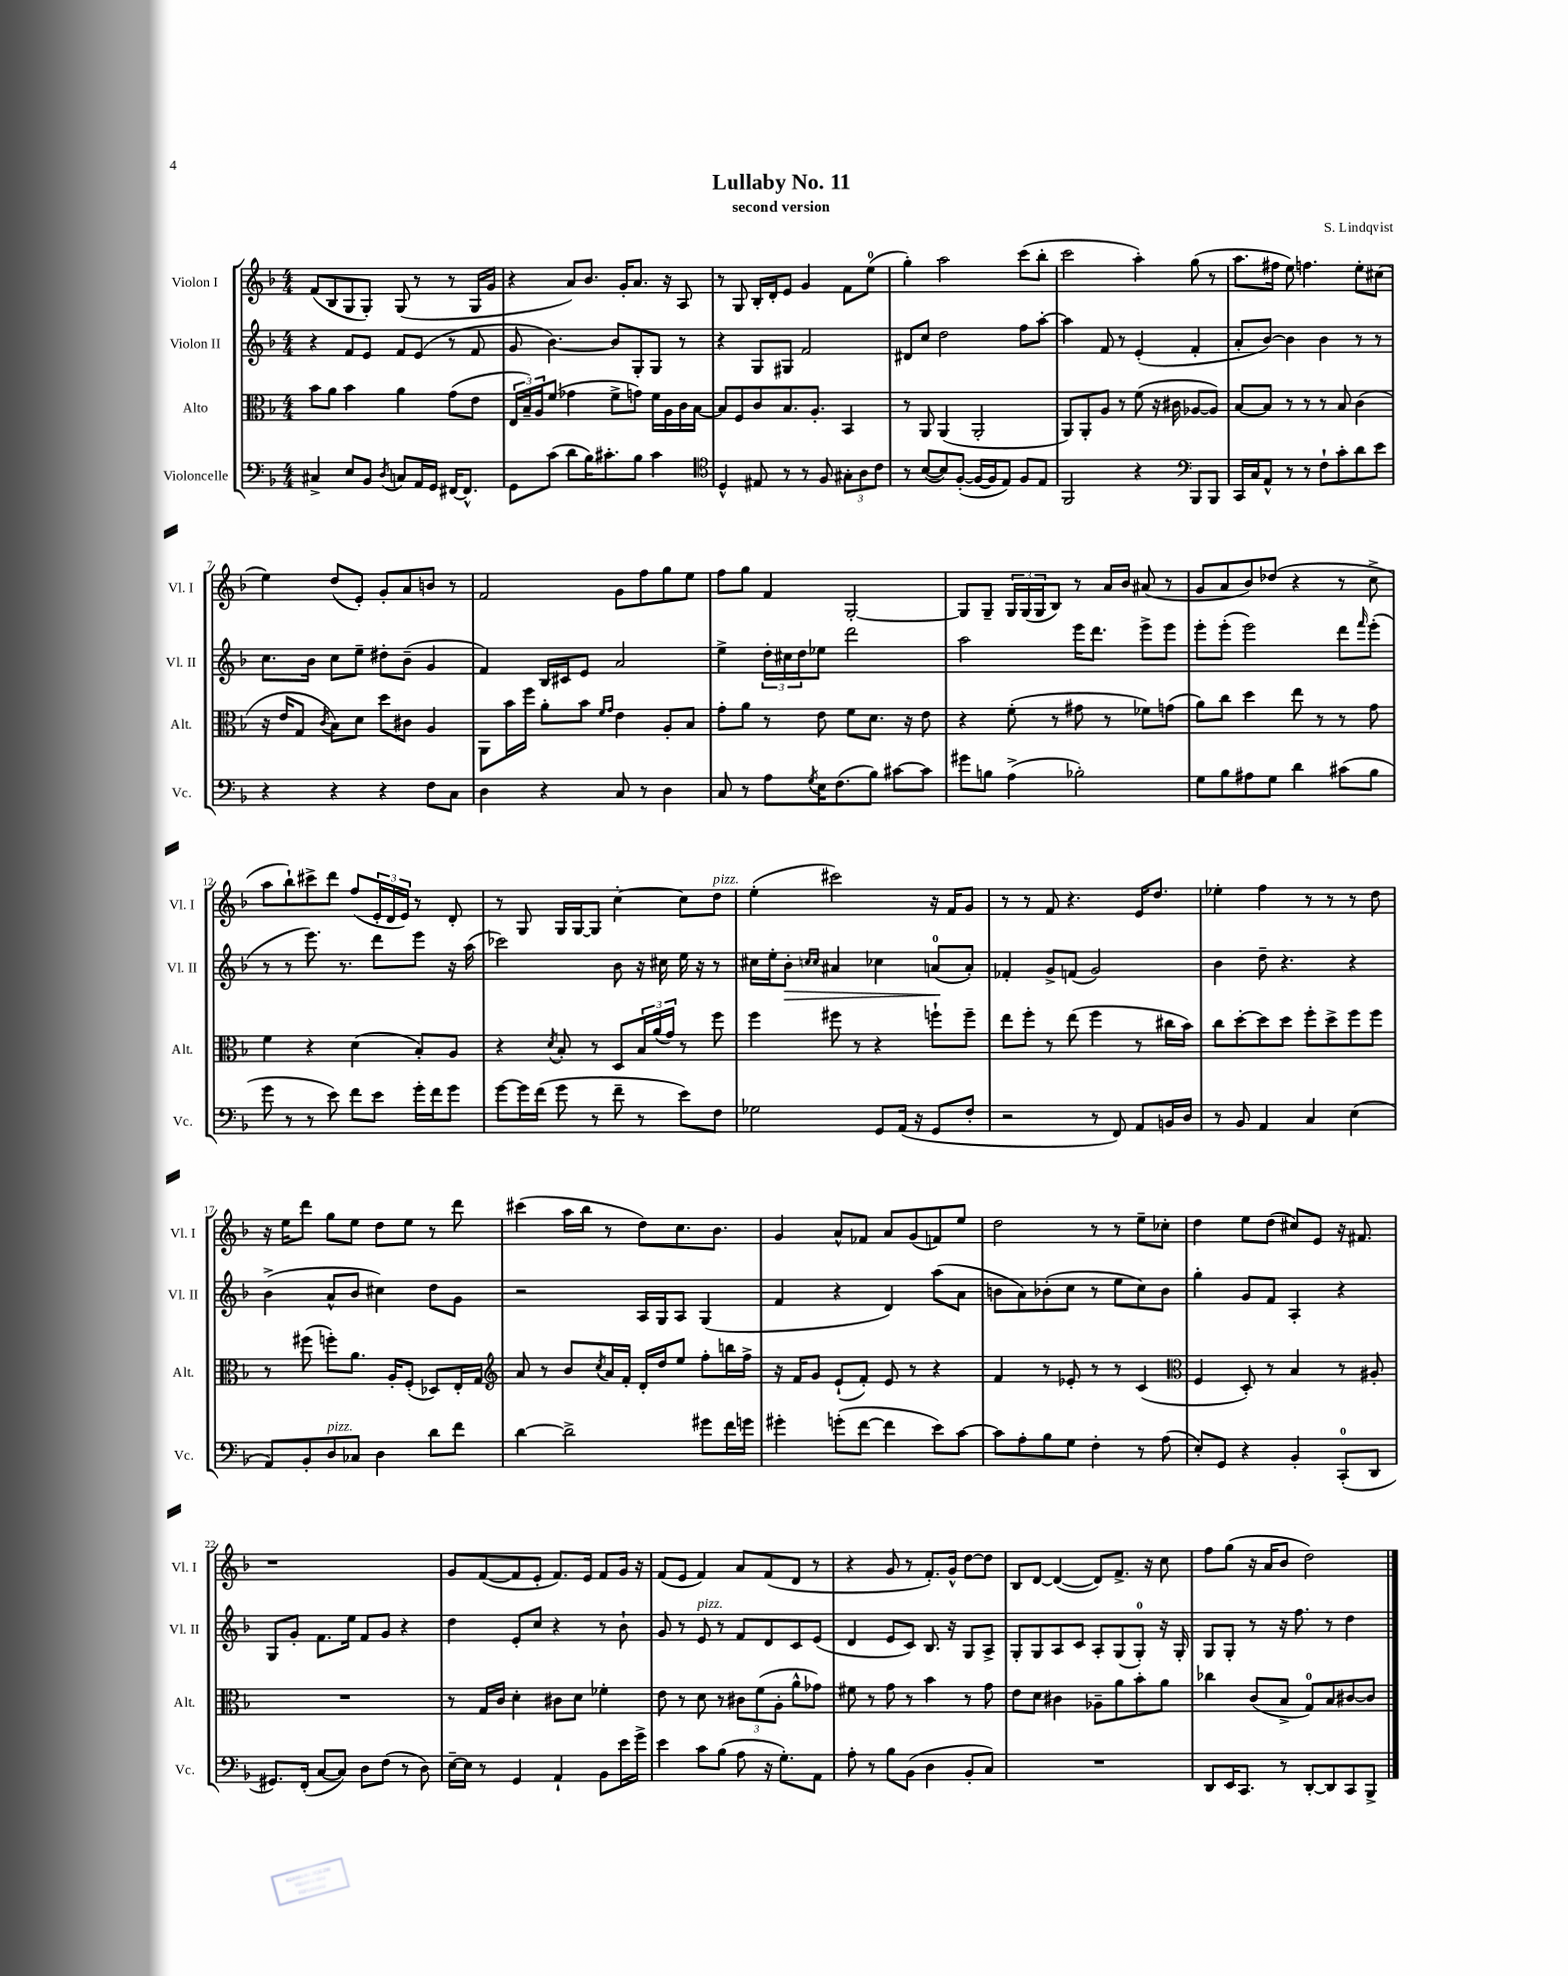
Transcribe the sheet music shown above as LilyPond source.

\header { title = "Lullaby No. 11" composer = "S. Lindqvist" subtitle = "second version" }
<<
\new StaffGroup <<
\new Staff = "s0" \with { instrumentName = "Violon I" shortInstrumentName = "Vl. I" } {
    \clef treble \key f \major \numericTimeSignature \time 4/4
    f'8( bes8 g8 g8-.) g8( r8 r8 g16 g'16 |
    r4 a'8) bes'8. g'16-. a'8. r16 a8 |
    r8 g8 bes16-. d'16-. e'8 g'4 f'8 e''8-0( |
    g''4-.) a''2 c'''8( bes''8-. |
    c'''2 a''4-.) g''8( r8 |
    a''8. fis''16 e''8) f''4. e''8-. cis''8( |
    e''4) d''8( e'8-.) g'8-. a'8 b'8 r8 |
    f'2 g'8 f''8 g''8 e''8 |
    f''8 g''8 f'4 g2~-. |
    g8 g8-- \tuplet 3/2 { g16 g16( g16 } bes8) r8 a'16 bes'16 ais'8( r8 |
    g'8 a'8 bes'8) des''8( r4 r8 c''8-> |
    a''8 bes''8-!) cis'''8-> d'''8 f''8( \tuplet 3/2 { e'16-. d'16 e'16) } r8 d'8-. |
    r8 g8 g16 g16~ g8 c''4~-. c''8 d''8^\markup { \italic "pizz." } |
    e''4-.( cis'''2) r16 f'16 g'8 |
    r8 r8 f'8 r4. e'16 d''8. |
    ees''4-. f''4 r8 r8 r8 d''8 |
    r16 e''16 d'''8 g''8 e''8 d''8 e''8 r8 d'''8 |
    cis'''4( a''16 bes''16 r8 d''8) c''8. bes'8. |
    g'4 a'8-^ fes'8 a'8 g'8( f'8) e''8 |
    d''2 r8 r8 e''8-- ces''8-. |
    d''4 e''8 d''8( cis''8) e'8 r16 fis'8. |
    r1 |
    g'8 f'8~( f'8 e'8-. f'8.) e'16 f'8 g'16 r16 |
    f'8( e'8 f'4) a'8 f'8( d'8 r8 |
    r4 g'8 r8 f'8.-.) g'16-^ d''8~ d''8 |
    bes8 d'8~ d'4~( d'8) f'8.-> r16 c''8 |
    f''8 g''8( r16 a'16 bes'8 d''2) \bar "|." |
}
\new Staff = "s1" \with { instrumentName = "Violon II" shortInstrumentName = "Vl. II" } {
    \clef treble \key f \major \numericTimeSignature \time 4/4
    r4 f'8 e'8 f'8 e'8( r8 f'8 |
    g'8 bes'4.~) bes'8 g8-. g8 r8 |
    r4 g8 gis8 f'2 |
    dis'8 c''8 d''2 f''8 a''8~-. |
    a''4 f'8 r8 e'4-.( f'4-. |
    a'8-. bes'8~) bes'4 bes'4 r8 r8 |
    c''8. bes'16 c''8 e''8-- dis''8-. bes'8--( g'4 |
    f'4) bes16 cis'16 e'8 a'2 |
    e''4-> \tuplet 3/2 { d''16-. cis''16 d''16 } ees''8 d'''2 |
    a''2 e'''16 d'''8. e'''8-> e'''8 |
    e'''8-. e'''8-.( e'''2) d'''8 \grace { f'''16 } e'''8-.( |
    r8 r8 e'''8.) r8. d'''8 e'''8 r16 a''16( |
    ces'''2) bes'8 r16 cis''16 e''16 r16 r8 |
    cis''16 e''16-. bes'8-.\> \grace { c''16 c''16 } ais'4 ces''4 a'8-0\!( a'8-.) |
    fes'4-. g'8-> f'8( g'2) |
    bes'4 d''8-- r4. r4 |
    bes'4->( a'8-^ bes'8 cis''4) d''8 g'8 |
    r2 a16 g16 a8 g4( |
    f'4 r4 d'4) a''8( a'8 |
    b'8 a'8) bes'8-.( c''8 r8 e''8 c''8) bes'8 |
    g''4-. g'8 f'8 a4-. r4 |
    g8 g'8-. f'8. e''16 f'8 g'8 r4 |
    d''4 e'8-. c''8 r4 r8 bes'8-! |
    g'8 r8 e'8^\markup { \italic "pizz." } r8 f'8 d'8 c'8 e'8( |
    d'4 e'8 c'8) bes8. r16 g8 a8-> |
    g8-. g8 a8 c'8 a8-. g8( g8-0-.) r16 g16-. |
    g8 g8-. r8 r16 f''8. r8 d''4 \bar "|." |
}
\new Staff = "s2" \with { instrumentName = "Alto" shortInstrumentName = "Alt." } {
    \clef alto \key f \major \numericTimeSignature \time 4/4
    bes'8 a'8 bes'4 a'4 g'8( e'8 |
    \tuplet 3/2 { e16 bes16--) a16 } f'8( ges'4 f'8-> g'8) f'16 a16 c'16 bes16~ |
    bes8 f8 c'8 bes8. a8.-. bes,4 |
    r8 a,8 a,4( a,2-. |
    a,8) a,8-. a8 r8 f'8( r16 cis'16 aes8~ aes8) |
    bes8~ bes8 r8 r8 r8 bes8 c'4( |
    r16 e'16 g8 \acciaccatura { c'8 } bes8) d'8 d''8 cis'8 a4 |
    a,8 bes'16 f''16 a'8-. bes'8 \grace { f'16 g'16 } e'4 a8-. bes8 |
    g'8-. a'8 r8 e'8 f'8 d'8. r16 e'8 |
    r4 f'8-.( r8 gis'8 r8 fes'8) g'8( |
    a'8) c''8 d''4 e''8 r8 r8 g'8 |
    f'4 r4 d'4( bes8-.) a8 |
    r4 \acciaccatura { d'8 } bes8-. r8 d8 \tuplet 3/2 { bes16 a'16( g'16) } r8 f''8 |
    f''4 fis''8 r8 r4 f''8-! f''8-- |
    e''8 f''8-. r8 e''8( f''4 r8 cis''16 bes'16) |
    c''8 d''8~-. d''8 d''8 f''8-. d''8-> f''8 f''8 |
    r8 fis''8( f''8-.) a'8. a16-. f8-.( des8) e16-. g16 |
    \clef treble a'8 r8 bes'8 \acciaccatura { c''8 } a'16 f'16-. d'16-. d''16 e''8 f''8-. b''16 f''16-> |
    r16 f'16 g'8 e'8-!( f'8-.) e'8 r8 r4 |
    f'4 r8 ees'8-. r8 r8 c'4( |
    \clef alto f4 d8-.) r8 bes4 r8 ais8-. |
    R1 |
    r8 g16 c'16 d'4-. cis'8 d'8 fes'4-. |
    e'8 r8 d'8 r8 \tuplet 3/2 { cis'8 f'8( a8-. } a'8-^ ges'8) |
    fis'8 r8 g'8 r8 bes'4 r8 g'8 |
    e'8 d'8 cis'4 aes8-- a'8 bes'8-. a'8 |
    ces''4 c'8( bes8-> g8-0) bes8 cis'8~ cis'8 \bar "|." |
}
\new Staff = "s3" \with { instrumentName = "Violoncelle" shortInstrumentName = "Vc." } {
    \clef bass \key f \major \numericTimeSignature \time 4/4
    cis4-> e8 bes,8 \acciaccatura { d8 } c8 a,16 g,16 fis,16~ fis,8.-^ |
    g,8 c'8( d'8 bes16) cis'8.-. bes8 cis'4 |
    \clef tenor d4-^ eis8 r8 r8 f8 \tuplet 3/2 { gis8-. a8 c'8 } |
    r8 bes8~( bes8) f8~-.( f16~ f16 e8) f8 e8 |
    f,2 r4 \clef bass bes,,8 bes,,8 |
    c,16 c16 a,8-^ r8 r8 f8-! c'8-. d'8 e'8 |
    r4 r4 r4 f8 c8 |
    d4 r4 c8 r8 d4 |
    c8 r8 a8 \acciaccatura { g8 } e16 f8.( bes8) cis'8~ cis'8 |
    gis'8 b8 a4->( bes2-.) |
    g8 bes8 ais8 g8 d'4 cis'8( bes8 |
    g'8 r8 r8 e'8) f'8 e'8 g'16-. f'16 g'8 |
    g'8~ g'16 f'16( g'8 r8 f'8-- r8 e'8) f8 |
    ges2 g,8 a,16( r16 g,8 f8-. |
    r2 r8 f,8) a,8 b,16 d16 |
    r8 bes,8 a,4 c4 e4( |
    a,8) bes,8-. d8^\markup { \italic "pizz." } ces8 d4 d'8 f'8 |
    d'4~ d'2-> gis'8 f'16 g'16 |
    gis'4-. g'8-.( f'8~ f'4 e'8) c'8~ |
    c'8 a8-. bes8 g8 f4-. r8 a8( |
    e8-.) g,8 r4 bes,4-. c,8-0-.( d,8 |
    gis,8.) f,16-.( c8~ c8) d8 f8( r8 d8) |
    e16~-- e16 r8 g,4 a,4-! bes,8 e'16 g'16-> |
    e'4 c'8 bes8( a8 r16 g8.-.) a,8 |
    a8-. r8 bes8 bes,8( d4 bes,8-. c8) |
    R1 |
    d,8 e,16 c,8. r8 d,8~-. d,8 c,8 bes,,8-> \bar "|." |
}
>>
>>
